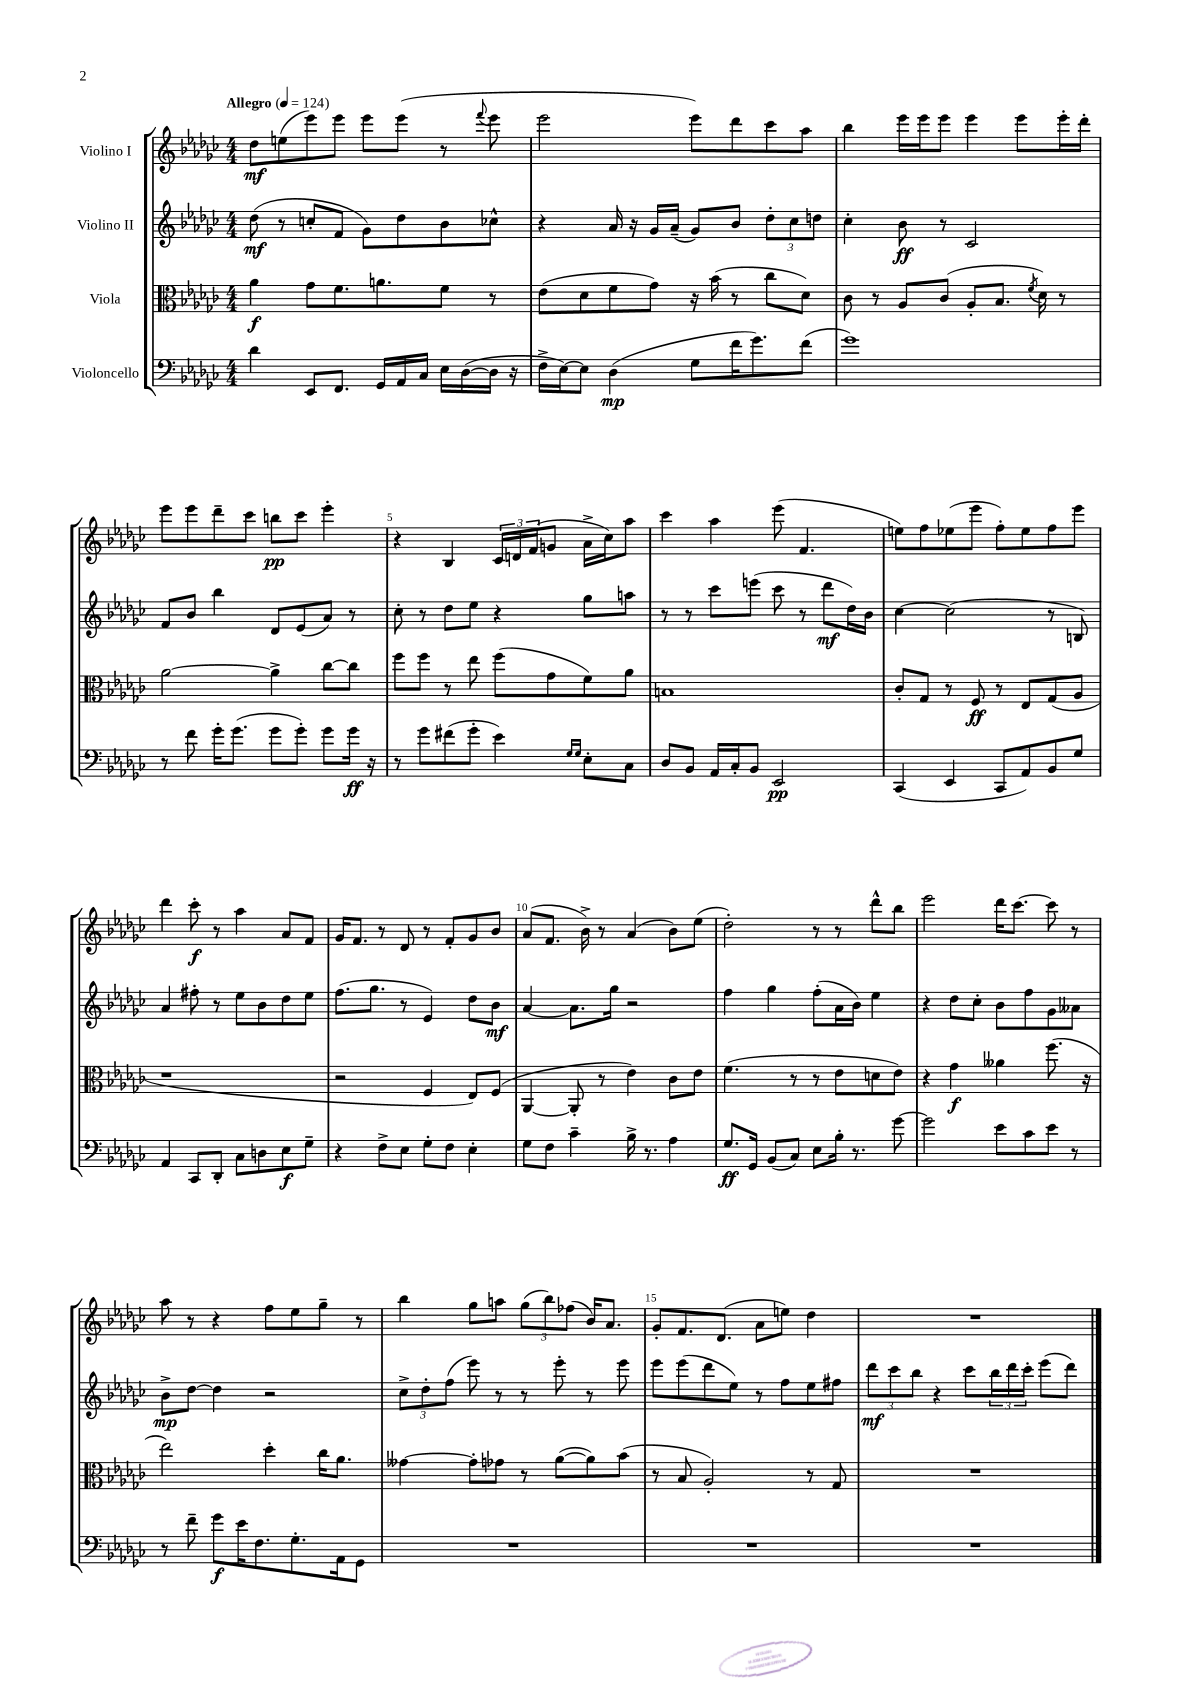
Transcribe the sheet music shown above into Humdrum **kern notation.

**kern	**kern	**kern	**kern
*staff4	*staff3	*staff2	*staff1
*clefF4	*clefC3	*clefG2	*clefG2
*k[b-e-a-d-g-c-]	*k[b-e-a-d-g-c-]	*k[b-e-a-d-g-c-]	*k[b-e-a-d-g-c-]
*M4/4	*M4/4	*M4/4	*M4/4
*MM124	*MM124	*MM124	*MM124
4d-\	4a-\	(8dd-\	8dd-\L
.	.	8r	(8ee\
8EE-/L	8g-\L	8cc'/L	8eee-\)
8.FF/J	8.f\	8f/J	8eee-\J
.	.	8g-\L)	8eee-\L
16GG-/LL	8.a\	.	.
16AA-/	.	8dd-\	(8eee-\J
16C-/JJ	.	.	.
16E-\LL	8f\J	8b-\	8r
([16D-\	.	.	.
.	.	.	8qqfff/
16D-\]JJ	8r	8cc-^^\J	8eee-\
16r	.	.	.
=	=	=	=
16F^\LL	(8e-\L	4r	2eee-\
[16E-\J)	.	.	.
8E-\]J	8d-\	.	.
(4D-\	8f\	16a-/	.
.	.	16r	.
.	8g-\J)	16g-/LL	.
.	.	(16a-~/JJ	.
8G-\L	16r	8g-/L)	8eee-\L)
.	(16b-\	.	.
16f\K	8r	8b-/J	8ddd-\
8.g-\)	.	.	.
.	8cc-\L	12dd-'\L	8ccc-\
.	.	12cc-\	.
(8f\J	8d-\J)	.	8aa-\J
.	.	12dd\J	.
=	=	=	=
1g-)	8c-\	4cc-'\	4bb-\
.	8r	.	.
.	8A-/L	8b-\	16eee-\LL
.	.	.	16eee-\J
.	(8c-/J	8r	8eee-\J
.	8A-'/L	2c-/	4eee-\
.	8.B-/J	.	.
.	.	.	8eee-\L
.	8qf/	.	.
.	16d-\)	.	.
.	8r	.	16eee-'\L
.	.	.	16ddd-'\JJ
=	=	=	=
8r	[2a-\	8f/L	8eee-\L
8f\	.	8b-/J	8eee-\
16g-'\LK	.	4bb-\	8ddd-~\
(8.g-\J	.	.	.
.	.	.	8ccc-\J
8g-\L	4a-^\]	8d-/L	8bb\L
8g-'\J)	.	(8e-/	8ccc-\J
8g-\L	[8cc-\L	8a-/J)	4eee-'\
16g-\Jk	8cc-\]J	8r	.
16r	.	.	.
=	=	=	=
8r	8ff\L	8cc-'\	4r
8g-\L	8ff\J	8r	.
(8f#\	8r	8dd-\L	4B-/
8g-'\J	8ee-\	8ee-\J	.
4e-\)	(8ff\L	4r	24c-/LL
.	.	.	24d/
.	.	.	(24f/J
.	8g-\	.	8g/J
16qqG-/LL	.	.	.
16qqG-/JJ	.	.	.
8E-'\L	8f\)	8gg-\L	16a-^\LL
.	.	.	16cc-\J)
8C-\J	8a-\J	8aa\J	8aa-\J
=	=	=	=
8D-/L	1B	8r	4ccc-\
8BB-/J	.	8r	.
16AA-/LL	.	8ccc-\L	4aa-\
16C-'/J	.	.	.
8BB-/J	.	(8eee\J	.
2EE-/	.	8ccc-\	(8eee-\
.	.	8r	4.f/
.	.	8ddd-\L	.
.	.	16dd-\L)	.
.	.	16b-\JJ	.
=	=	=	=
(4CC-/	8c-'/L	[4cc-\	8ee\L)
.	8G-/J	.	8ff\
4EE-/	8r	(2cc-\]	(8ee-\
.	8F/	.	8eee-\J
8CC-/L	8r	.	8ff'\L)
8AA-/)	8E-/L	.	8ee-\
8BB-/	(8G-/	8r	8ff\
8G-/J	8A-/J	8B/)	8eee-\J
=	=	=	=
4AA-/	1r	4a-/	4ddd-\
8CC-/L	.	8ff#'\	8ccc-'\
8DD-'/J	.	8r	8r
8C-\L	.	8ee-\L	4aa-\
8D\	.	8b-\	.
8E-\	.	8dd-\	8a-/L
8G-~\J	.	8ee-\J	8f/J
=	=	=	=
4r	2r	(8.ff\L	16g-/LK
.	.	.	8.f/J
.	.	8.gg-\J	.
8F^\L	.	.	8r
8E-\J	.	8r	8d-/
8G-'\L	4F/	4e-/)	8r
8F\J	.	.	8f'/L
4E-'\	8E-/L)	8dd-\L	8g-/
.	(8F/J	8b-\J	8b-/J
=	=	=	=
8G-\L	[4AA-/	[4a-/	(8a-/L
8F\J	.	.	8.f/J
4c-~\	8AA-'/]	8.a-\]L	.
.	.	.	16b-^\)
.	8r	.	8r
.	.	16gg-\Jk	.
16B-^\	4e-\)	2r	(4a-/
8.r	.	.	.
4A-\	8c-\L	.	8b-\L)
.	8e-\J	.	(8ee-\J
=	=	=	=
8.G-/L	(4.f\	4ff\	2dd-'\)
16GG-/Jk	.	.	.
(8BB-/L	.	4gg-\	.
8C-/J)	8r	.	.
8E-\L	8r	(8ff'\L	8r
16B-'\Jk	8e-\L	16a-\L	8r
8.r	.	16b-\JJ)	.
.	8d\	4ee-\	8ddd-^^\L
[8g-\	8e-\J)	.	8bb-\J
=	=	=	=
2g-\]	4r	4r	2eee-\
.	4g-\	8dd-\L	.
.	.	8cc-'\J	.
8e-\L	4a--\	8b-\L	16ddd-\LK
.	.	.	[8.ccc-\J
8c-\	.	8ff\	.
8e-\J	(8.ff\	8g-\	8ccc-\]
8r	.	8a--\J	8r
.	16r	.	.
=	=	=	=
8r	2ee-\)	8b-^\L	8aa-\
8f~\	.	[8dd-\J	8r
8g-\L	.	4dd-\]	4r
16e-\K	.	.	.
8.F\	.	.	.
.	4dd-'\	2r	8ff\L
8.G-'\	.	.	8ee-\
.	16cc-\LK	.	8gg-~\J
16AA-\k	8.a-\J	.	.
8GG-\J	.	.	8r
=	=	=	=
1r	[4g--\	12cc-^\L	4bb-\
.	.	12dd-'\	.
.	.	(12ff\J	.
.	8g--'\]L	8eee-\)	8gg-\L
.	8g-\J	8r	8aa\J
.	8r	8r	(12gg-\L
.	.	.	12bb-\)
.	([8a-\L	8eee-'\	.
.	.	.	(12ff-\J
.	8a-\])	8r	16b-/LK)
.	.	.	8.a-/J
.	(8b-\J	8eee-\	.
=	=	=	=
1r	8r	8eee-\L	8g-'/L
.	8B-/	(8eee-\	8.f/
.	2A-'/)	8ddd-\	.
.	.	.	(8.d-/J
.	.	8ee-\J)	.
.	.	8r	8a-\L
.	.	8ff\L	8ee\J)
.	8r	8ee-\	4dd-\
.	8G-/	8ff#\J	.
=	=	=	=
1r	1r	12ddd-\L	1r
.	.	12ccc-\	.
.	.	12bb-\J	.
.	.	4r	.
.	.	8ccc-\L	.
.	.	24bb-\L	.
.	.	24ddd-\	.
.	.	24ccc-'\JJ	.
.	.	(8eee-\L	.
.	.	8ddd-\J)	.
==	==	==	==
*-	*-	*-	*-
